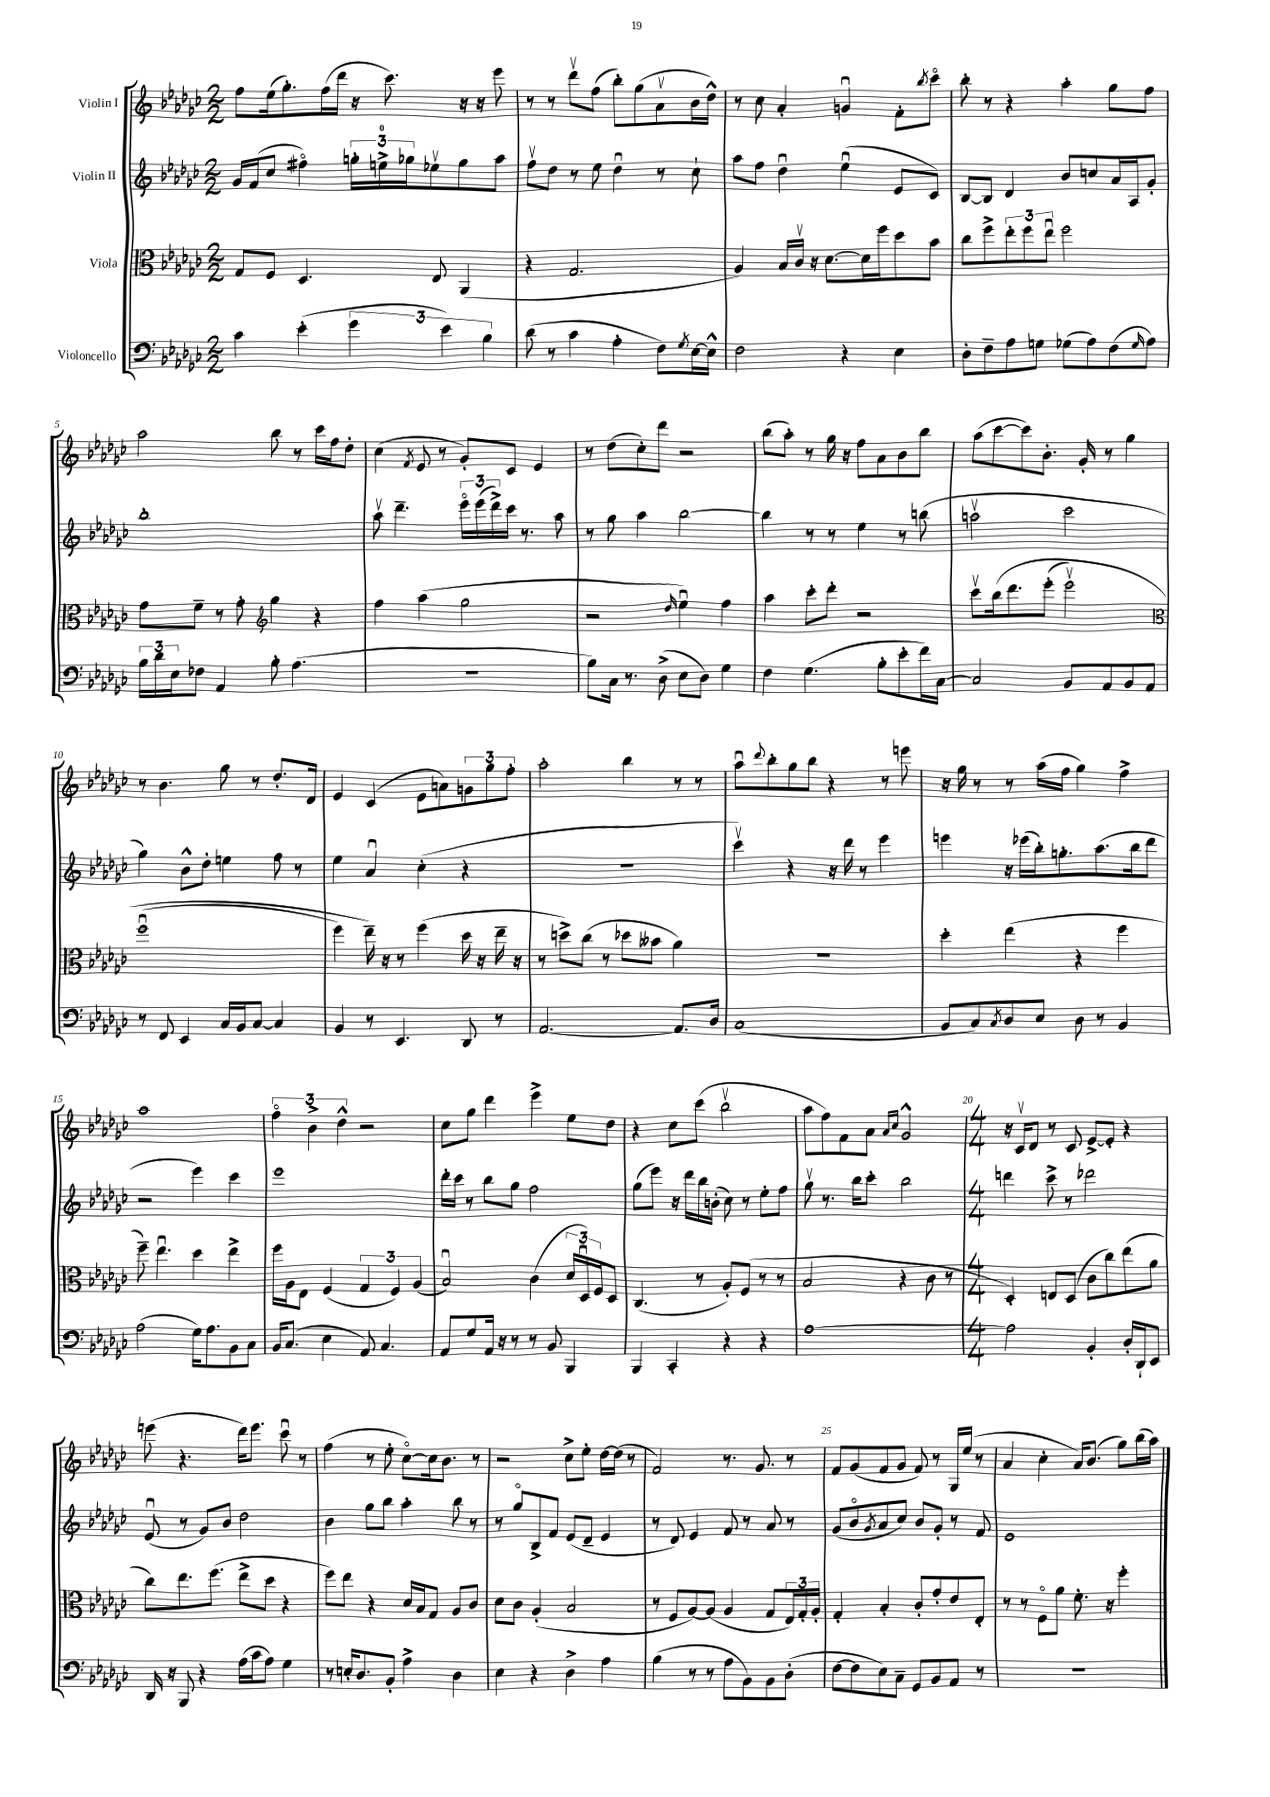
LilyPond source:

<<
\new StaffGroup <<
\new Staff = "s0" \with { instrumentName = "Violin I" } {
    \clef treble \key ges \major \numericTimeSignature \time 2/2
    f''8 ees''16( ges''8.-.) f''16( des'''16 r16 ces'''8.) r16 r16 ees'''8 |
    r8 r8 des'''8\upbow f''8( bes''8-.) ges''8( aes'8\upbow bes'16 des''16-^) |
    r8 ces''8 aes'4-. g'4\downbow f'8-. \acciaccatura { bes''8 } ces'''8\flageolet |
    bes''8-. r8 r4 aes''4-. ges''8 f''8 |
    aes''2 bes''8 r8 ces'''16 f''16 des''8-. |
    ces''4( \acciaccatura { f'8 } ees'8 r8 ges'8-.) ces'8 ees'4 |
    r8 des''8( ces''8-.) des'''8 r2 |
    bes''8( aes''8-.) r8 ges''16 r16 f''8 aes'8 bes'8 bes''8 |
    aes''8( ces'''8~ ces'''8) bes'8.-. ges'16-. r8 ges''4 |
    r8 bes'4. ges''8 r8 des''8.-. des'16 |
    ees'4 ces'4( ees'8 a'8) \tuplet 3/2 { g'8 ges''8 f''8-. } |
    aes''2-. bes''4 r8 r8 |
    aes''8\downbow \appoggiatura { des'''8 } bes''8-. ges''8 bes''8 r4 r8 e'''8 |
    r16 ges''16 r8 r8 aes''16( f''16 ges''4) f''4-> |
    aes''1 |
    \tuplet 3/2 { f''4\flageolet bes'4-> des''4-^ } r2 |
    ces''8 ges''8 des'''4 ees'''4-> ees''8 des''8 |
    r4 ces''8 ces'''8( bes''2\upbow |
    aes''8 f''8) f'8 aes'8 \grace { aes'16 ces''16 } ges'2-^ |
    \numericTimeSignature \time 4/4 r16 ces'16\upbow des'8 r8 ces'8 ees'8~-> ees'8-. r4 |
    e'''8( r4. des'''16) e'''8. ces'''8\downbow r8 |
    f''4( r8 ees''8-. ces''8~\flageolet) ces''16 bes'8. r8 |
    r2 ces''8-> ees''8-. des''16~ des''16( r8 |
    f'2) r8. ges'8. r8 |
    f'8 ges'8( f'8 ges'8 f'8) r8 ges16 ees''16( r8 |
    aes'4 ces''4-. aes'16) bes'8.( ges''8) bes''16( aes''16) \bar "|." |
}
\new Staff = "s1" \with { instrumentName = "Violin II" } {
    \clef treble \key ges \major \numericTimeSignature \time 2/2
    ges'16 f'16( ces''8 fis''4\flageolet) \tuplet 3/2 { g''16-. e''16-0-> ges''16 } ees''8\upbow ges''8 aes''8 |
    f''8\upbow des''8 r8 ees''8 des''4\downbow r8 ces''8-! |
    aes''8 f''8 des''4\downbow ees''4\downbow( ees'8 ces'8) |
    bes8~ bes8 des'4 bes'8 c''8 aes'16 aes16 ges'8-. |
    bes''1-. |
    aes''8\upbow des'''4.-- \tuplet 3/2 { ees'''16\flageolet ees'''16( des'''16->) } ces'''16 r8. aes''8 |
    r8 ges''8 aes''4 bes''2~ |
    bes''4 r8 r8 ees''4 r8 b''8( |
    a''2\upbow ces'''2 |
    ges''4) bes'8-^ des''8-. e''4 f''8 r8 |
    ees''4 aes'4\downbow ces''4-.( r4 |
    R1 |
    ces'''4\upbow) r4 r16 des'''16 r8 ees'''4 |
    e'''4 r16 ees'''16( bes''16-.) g''8.-. aes''8.( bes''16 des'''8 |
    r2 ees'''4) ces'''4 |
    ees'''1 |
    des'''16-. ces'''16 r8 bes''8 ges''8 f''2 |
    ges''8( ees'''8) r16 des'''16 bes''16 b'16-.( ces''8) r8 ees''8-. f''8 |
    ges''8\upbow r8. bes''16 ces'''8-. bes''2 |
    \numericTimeSignature \time 4/4 d'''4 ces'''8-> r8 des'''2 |
    ees'8\downbow( r8 ges'8) bes'8 des''2 |
    bes'4 ges''8 bes''8 aes''4-. bes''8 r8 |
    r8 ges''8\flageolet bes8-> f'8 ees'8( des'8-- ees'4 |
    r8 des'8) ees'4 f'8 r8 aes'8 r8 |
    ges'8( bes'8\flageolet \acciaccatura { ges'8 } aes'8 ces''8) bes'8 ges'8-. r8 f'8 |
    ees'1 \bar "|." |
}
\new Staff = "s2" \with { instrumentName = "Viola" } {
    \clef alto \key ges \major \numericTimeSignature \time 2/2
    ges8 f8 des4. ees8 aes,4( |
    r4 ges2. |
    aes4) bes16 ces'16\upbow r16 des'8.~ des'16 f''16 des''8 bes'8 |
    ces''8 f''8-> \tuplet 3/2 { ees''8-. f''8 ees''8\downbow } f''2 |
    ges'8 f'8-- r8 ges'8-. \clef treble ges''4 r4 |
    f''4 aes''4( ges''2 |
    r2 \grace { des''16 } ees''4\downbow) f''4 |
    aes''4 ces'''8-. des'''8-. r2 |
    ces'''8\upbow bes''16\( des'''8. ees'''8-.( ees'''2\upbow) |
    \clef alto f''1\downbow( |
    f''4) ees''16--\) r16 r8 f''4( des''16 r16 ees''16-- r16 |
    r8 d''8->) ces''8( r8 des''8 beses'8 aes'4) |
    R1 |
    des''4-. ees''4( r4 f''4 |
    f''8--) ees''4.\downbow des''4 ees''4-> |
    f''16 aes16 ees8 f4( \tuplet 3/2 { ges4 f4) aes4( } |
    bes2\downbow) ces'4( \tuplet 3/2 { des'16 des16\downbow) f16 } des8 |
    ces4.( r8 aes8-.) f8( r8 r8 |
    bes2 r4 ces'8 r8 |
    \numericTimeSignature \time 4/4 des4-.) e8 des8( ces'8 ces''8) ees''8( aes'8 |
    ces''8) ees''8. f''8.( ees''8-> des''8 r4 |
    f''8) ees''8 r4 des'16 bes16 ges8 aes8 ces'8 |
    des'8 ces'8 aes4-.( bes2 |
    r8 f8 aes8~) aes8( aes4 ges8 \tuplet 3/2 { ees16) ges16-. aes16-. } |
    ges4-. bes4-. ces'8-. ges'8-. ees'8 ees8-. |
    r8 r8 f8\flageolet aes'8 f'8.-. r16 f''4-. \bar "|." |
}
\new Staff = "s3" \with { instrumentName = "Violoncello" } {
    \clef bass \key ges \major \numericTimeSignature \time 2/2
    ces'4 ees'4-.( \tuplet 3/2 { ges'4 ees'4) bes4 } |
    des'8( r8 ces'4 aes4-. f8) \acciaccatura { ges8 } ees16~ ees16-^ |
    f2 r4 ees4 |
    des8-. f8-- aes8 g8 ges8( aes8) f8( \grace { ges16 } aes8) |
    \tuplet 3/2 { bes16 des'16 ees16 } fes8 aes,4 bes8-. aes4.( |
    r1 |
    bes8) ces16 r8. des8->( ees8 des8) ges4 |
    f4 ges4.( bes8-. ees'8-. f'16) ces16~ |
    ces2 bes,8 aes,8 bes,8 aes,8 |
    r8 f,8 ees,4 ces16 bes,16 ces8~ ces4 |
    bes,4 r8 ees,4. des,8 r8 |
    aes,2.~ aes,8. des16 |
    ces1( |
    bes,8 ces8) \acciaccatura { ces8 } des8 ees8 des8 r8 bes,4 |
    aes2( ges16) aes8. bes,8 ces8 |
    bes,16 ces8.( ees4 aes,8) ces4. |
    aes,8 ges8 aes,16 r16 r8 r8 bes,8 bes,,4 |
    bes,,4 ces,4-. r4 r4 |
    aes1~ |
    \numericTimeSignature \time 4/4 aes2 bes,4-. des16-. des,16-! ees,8 |
    des,16 r16 bes,,8 r4 aes16( ces'16 aes8) ges4 |
    r8 e16-. des8. bes,8-. aes4-> des4 |
    ees4 r4 des4-> aes4 |
    bes4( r8 r8 aes8 bes,8) bes,8 des8-.( |
    f8~ f8 ees8) ces8-- ges,8 bes,8 aes,8 r8 |
    R1 \bar "|." |
}
>>
>>
\layout { \context { \Score \override BarNumber.break-visibility = ##(#f #t #t) barNumberVisibility = #(every-nth-bar-number-visible 5) } }
